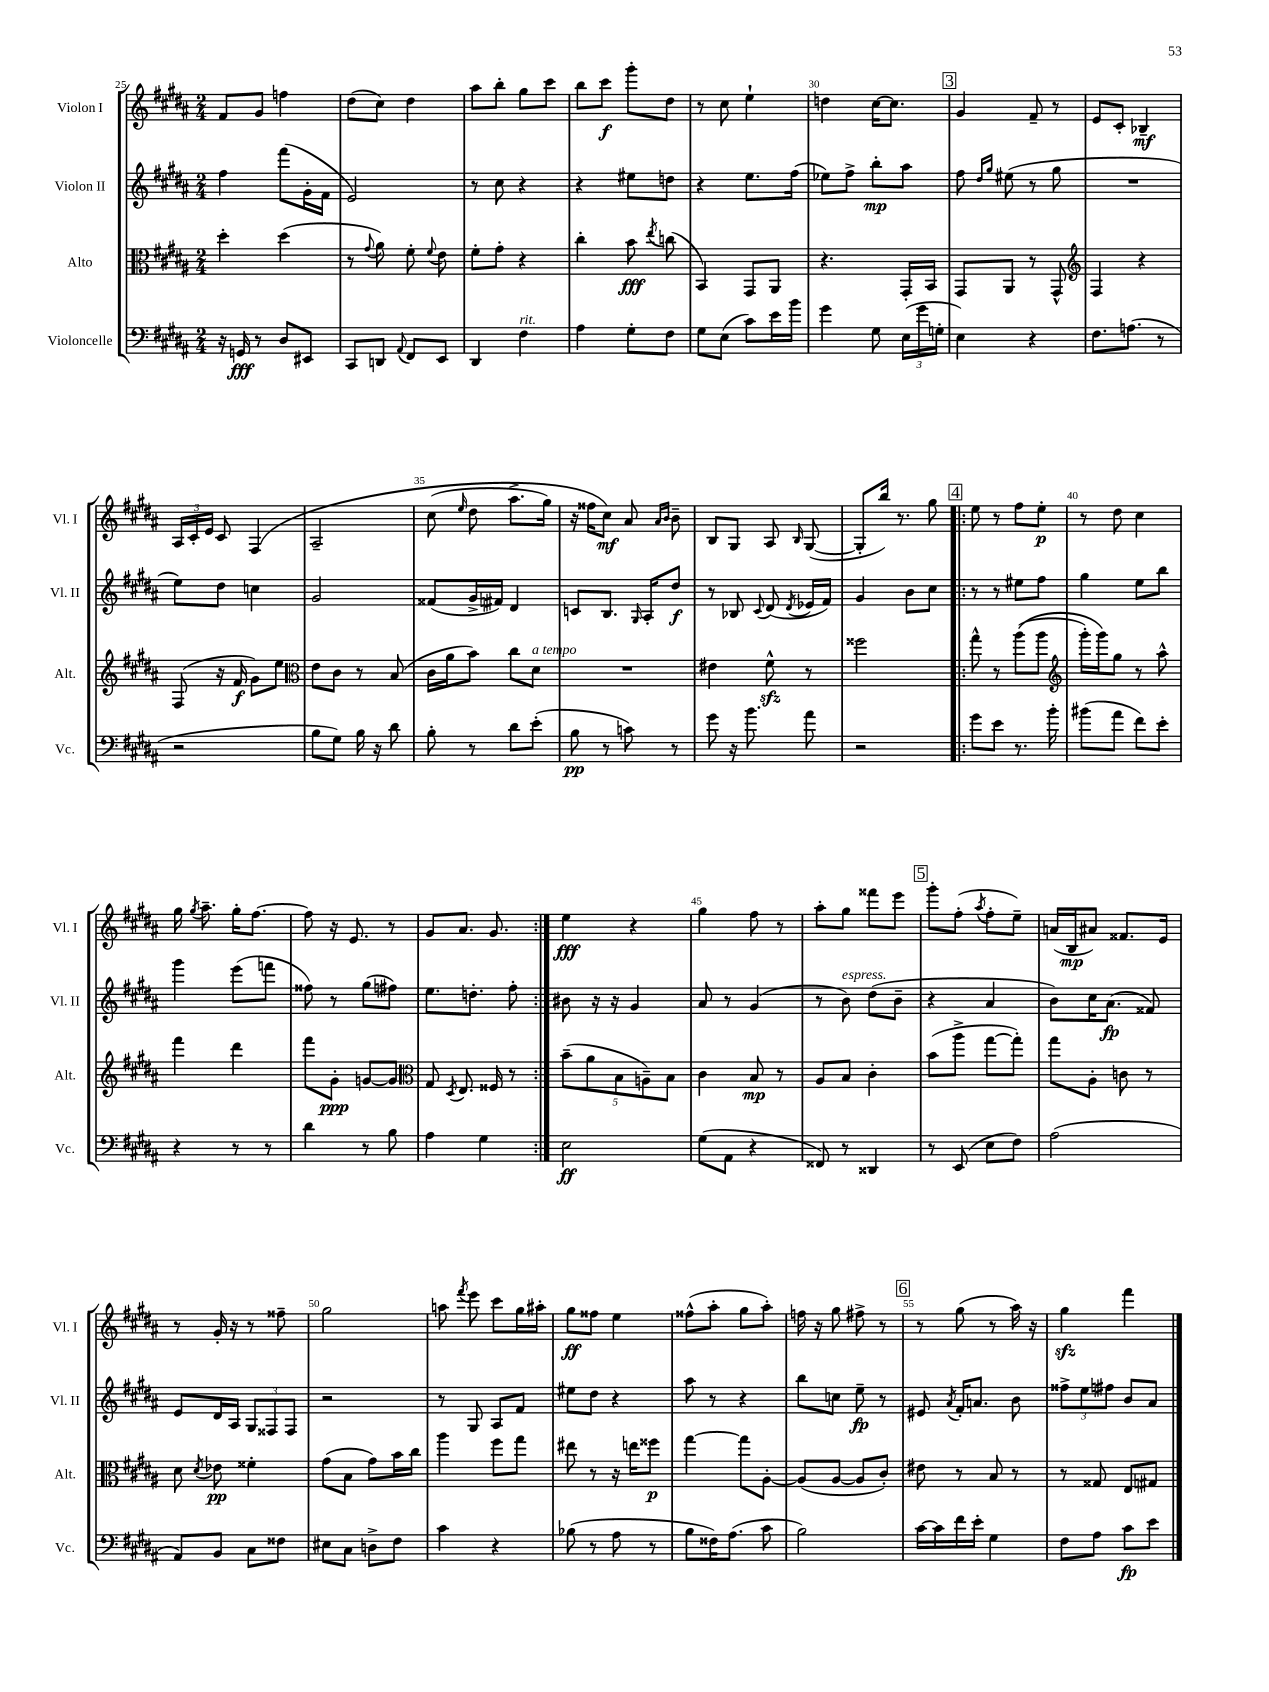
<<
\new StaffGroup <<
\new Staff = "s0" \with { instrumentName = "Violon I" shortInstrumentName = "Vl. I" } {
    \clef treble \key b \major \numericTimeSignature \time 2/4
    \autoBeamOff fis'8[ gis'8] f''4 |
    dis''8[( cis''8]) dis''4 |
    ais''8[ b''8]-. gis''8[ cis'''8] |
    b''8[ cis'''8]\f gis'''8[-. dis''8] |
    r8 cis''8 e''4-! |
    d''4 cis''16[~ cis''8.] |
    \mark \markup { \box "3" } gis'4 fis'8-- r8 |
    e'8[ cis'8]-. bes4--\mf |
    \tuplet 3/2 { ais16[ cis'16-. e'16] } cis'8 fis4\( |
    ais2-- |
    cis''8( \grace { e''16 } dis''8 ais''8.[-> gis''16]) |
    r16 fisis''16[ cis''8]\mf\) ais'8 \grace { ais'16[ b'16] } b'8-- |
    b8[ gis8] ais8 \grace { b16 } gis8~( |
    gis8[-. b''16]) r8. gis''8 |
    \repeat volta 2 { \mark \markup { \box "4" } e''8 r8 fis''8[ e''8]-.\p |
    r8 dis''8 cis''4 |
    gis''16 \acciaccatura { gis''8 } ais''8.-- gis''16[-. fis''8.]~ |
    fis''8 r16 e'8. r8 |
    gis'8[ ais'8.] gis'8. | }
    e''4\fff r4 |
    gis''4 fis''8 r8 |
    ais''8[-. gis''8] fisis'''8[ e'''8] |
    \mark \markup { \box "5" } gis'''8[-. fis''8]-.( \acciaccatura { ais''8 } fis''8[-. e''8]--) |
    a'16[( b16\mp ais'8]) fisis'8.[ e'16] |
    r8 gis'16-. r16 r8 fisis''8-- |
    gis''2 |
    a''8 \acciaccatura { fis'''8 } e'''8 cis'''8[ gis''16 ais''16]-. |
    gis''8[\ff fisis''8] e''4 |
    fisis''8[-^( ais''8]-. gis''8[ ais''8]-.) |
    f''16 r16 gis''8 fis''8-> r8 |
    \mark \markup { \box "6" } r8 gis''8( r8 ais''16) r16 |
    gis''4\sfz fis'''4 \bar "|." |
}
\new Staff = "s1" \with { instrumentName = "Violon II" shortInstrumentName = "Vl. II" } {
    \clef treble \key b \major \numericTimeSignature \time 2/4
    \autoBeamOff fis''4 fis'''8[( gis'16-. fis'16] |
    e'2) |
    r8 cis''8 r4 |
    r4 eis''8[ d''8] |
    r4 e''8.[ fis''16]( |
    ees''8[) fis''8]-> b''8[-.\mp ais''8] |
    \mark \markup { \box "3" } fis''8 \grace { dis''16[ gis''16] } eis''8( r8 gis''8 |
    R2 |
    e''8[) dis''8] c''4 |
    gis'2 |
    fisis'8[( gis'16-> fis'16]) dis'4 |
    c'8[ b8.] \grace { gis16 } ais16[-. dis''8]\f |
    r8 bes8 \appoggiatura { cis'8 } dis'8( \acciaccatura { dis'8 } ees'16[ fis'16]) |
    gis'4 b'8[ cis''8] |
    \repeat volta 2 { \mark \markup { \box "4" } r8 r8 eis''8[ fis''8] |
    gis''4 e''8[ b''8] |
    gis'''4 e'''8[( f'''8] |
    fisis''8) r8 gis''8[( fis''8]) |
    e''8.[ d''8.]-. fis''8-. | }
    bis'8 r16 r16 gis'4 |
    ais'8 r8 gis'4( |
    r8 b'8^\markup { \italic "espress." }) dis''8[( b'8]-- |
    \mark \markup { \box "5" } r4 ais'4 |
    b'8[) cis''16 ais'8.]\fp( fisis'8) |
    e'8[ dis'16 ais16] \tuplet 3/2 { gis8[ fisis8 fisis8] } |
    r2 |
    r8 gis8 ais8[ fis'8] |
    eis''8[ dis''8] r4 |
    ais''8 r8 r4 |
    b''8[ c''8] e''8--\fp r8 |
    \mark \markup { \box "6" } eis'8 \acciaccatura { ais'8 } fis'16[-. a'8.] b'8 |
    \tuplet 3/2 { fisis''8[-> e''8 fis''8] } b'8[ ais'8] \bar "|." |
}
\new Staff = "s2" \with { instrumentName = "Alto" shortInstrumentName = "Alt." } {
    \clef alto \key b \major \numericTimeSignature \time 2/4
    \autoBeamOff dis''4-. dis''4( |
    r8 \appoggiatura { gis'8 } ais'8) fis'8-. \appoggiatura { fis'8 } e'8 |
    fis'8[-. gis'8]-. r4 |
    cis''4-. b'8\fff \acciaccatura { e''8 } c''8( |
    b,4) gis,8[ ais,8] |
    r4. gis,16[-. b,16] |
    \mark \markup { \box "3" } gis,8[ ais,8] r8 gis,8-^ |
    \clef treble fis4 r4 |
    fis8( r16 fis'16\f gis'8[) e''8] |
    \clef alto e'8[ cis'8] r8 b8( |
    cis'16[ ais'16 b'8]) cis''8[ dis'8]^\markup { \italic "a tempo" } |
    R2 |
    eis'4 fis'8-^\sfz r8 |
    fisis''2 |
    \repeat volta 2 { \mark \markup { \box "4" } gis''8-^ r8 ais''8[(\( ais''8] |
    \clef treble gis'''16[-.) gis'''16\) gis''8] r8 ais''8-^ |
    fis'''4 dis'''4 |
    fis'''8[ gis'8]-.\ppp g'8[~ g'8] |
    \clef alto gis8 \acciaccatura { dis8 } e8. fisis16 r8 | }
    \tuplet 5/4 { b'8[--( ais'8 b8 a8--) b8] } |
    cis'4 b8\mp r8 |
    ais8[ b8] cis'4-. |
    \mark \markup { \box "5" } b'8[( ais''8]-> gis''8[~ gis''8]-.) |
    gis''8[ ais8]-. c'8 r8 |
    dis'8 \acciaccatura { dis'8 } ees'8\pp fisis'4-. |
    gis'8[( b8] gis'8[) b'16 cis''16] |
    ais''4 fis''8[ gis''8] |
    eis''8 r8 r16 e''16[ fisis''8]\p |
    gis''4~ gis''8[ ais8]~-. |
    ais8[( ais8]~ ais8[ cis'8]-.) |
    \mark \markup { \box "6" } eis'8 r8 b8 r8 |
    r8 gisis8 e8[ gis8] \bar "|." |
}
\new Staff = "s3" \with { instrumentName = "Violoncelle" shortInstrumentName = "Vc." } {
    \clef bass \key b \major \numericTimeSignature \time 2/4
    \autoBeamOff r16 g,16\fff r8 dis8[ eis,8] |
    cis,8[ d,8] \appoggiatura { ais,8 } fis,8[ e,8] |
    dis,4 fis4^\markup { \italic "rit." } |
    ais4 gis8[-. fis8] |
    gis8[ e8]( cis'8[) e'16 b'16] |
    gis'4 gis8 \tuplet 3/2 { e16[( gis'16 g16]-. } |
    \mark \markup { \box "3" } e4) r4 |
    fis8.[ a8.]( r8 |
    r2 |
    b8[ gis8]) b16 r16 dis'8 |
    b8-. r8 dis'8[ e'8]-.( |
    b8\pp r8 c'8) r8 |
    gis'8 r16 b'8. ais'8 |
    r2 |
    \repeat volta 2 { \mark \markup { \box "4" } gis'8[ e'8] r8. b'16-. |
    bis'8[( ais'8] fis'8[) e'8]-. |
    r4 r8 r8 |
    dis'4 r8 b8 |
    ais4 gis4 | }
    e2\ff |
    gis8[( ais,8] r4 |
    fisis,8) r8 disis,4 |
    \mark \markup { \box "5" } r8 e,8( e8[ fis8]) |
    ais2( |
    ais,8[) b,8] cis8[ fisis8] |
    eis8[ cis8] d8[-> fis8] |
    cis'4 r4 |
    bes8( r8 ais8 r8 |
    b8[ fisis16) ais8.]( cis'8 |
    b2) |
    \mark \markup { \box "6" } cis'16[~ cis'16 fis'16 e'16]-. gis4 |
    fis8[ ais8] cis'8[\fp e'8] \bar "|." |
}
>>
>>
\layout { \context { \Score currentBarNumber = #25 \override BarNumber.break-visibility = ##(#f #t #t) barNumberVisibility = #(every-nth-bar-number-visible 5) } }
